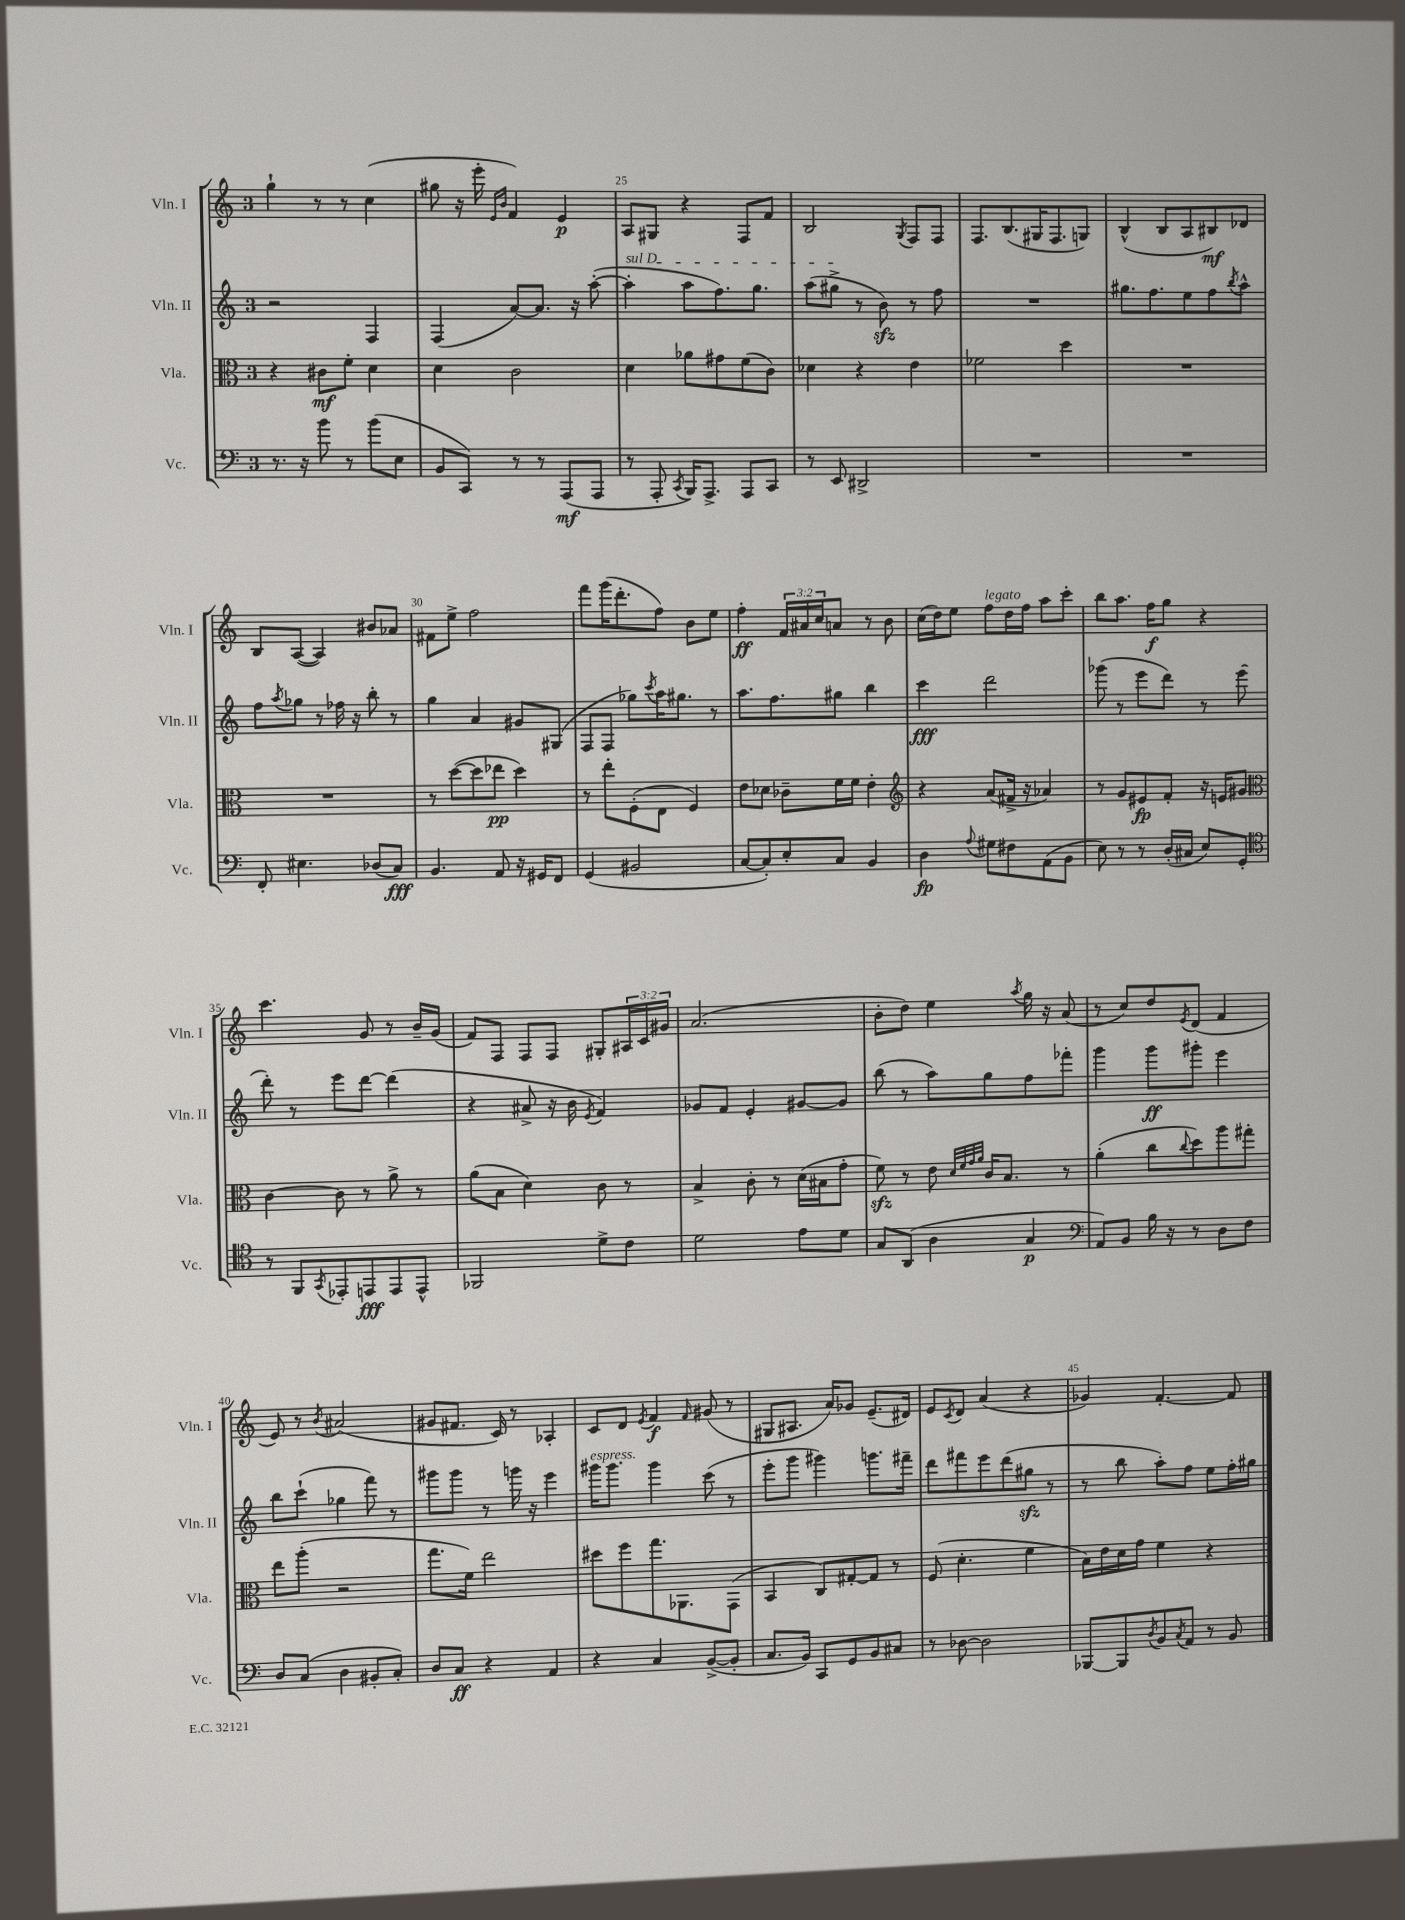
<<
\new StaffGroup <<
\new Staff = "s0" \with { instrumentName = "Vln. I" shortInstrumentName = "Vln. I" } {
    \clef treble \key c \major \once \override Staff.TimeSignature.style = #'single-digit \time 3/4 \override Staff.TupletNumber.text = #tuplet-number::calc-fraction-text
    g''4-! r8 r8 c''4( |
    gis''8 r16 e'''16-. \grace { e'16 b'16 } f'4) e'4\p |
    a8 gis8 r4 f8 f'8 |
    b2 \acciaccatura { g8 } f8 f8 |
    f8. b8.( gis16 f8. g8) |
    b4-^( b8 a8 bis8\mf) des'8 |
    b8 a8~( a4) bis'8 aes'8 |
    fis'8 e''8-> f''2 |
    f'''8 g'''16( d'''8.-. f''8) b'8 e''8 |
    f''4-.\ff \tuplet 3/2 { f'16 ais'16 c''16 } a'8 r8 b'8 |
    c''16( d''16) e''8 f''8^\markup { \italic "legato" } d''16 f''16 a''8 c'''8-. |
    b''8 a''8. f''16\f g''8 r4 |
    c'''4. g'8 r8 b'16-- g'16( |
    f'8) f8 f8 f8 gis8-. \tuplet 3/2 { ais16 c'16 gis'16 } |
    a'2.( |
    b'8-. d''8) e''4 \acciaccatura { a''8 } g''16 r16 a'8( |
    r8 c''8) d''8 \acciaccatura { e'8 } d'8( f'4 |
    e'8) r8 \acciaccatura { b'8 } ais'2( |
    gis'8 fis'8. c'16) r8 aes4-. |
    c'8 d'8 \acciaccatura { e'8 } f'4\f \grace { f'16 } gis'8( r8 |
    gis8 ais8. a'16) ges'8 e'8.--( dis'16) |
    e'8 \acciaccatura { c'8 } d'8 a'4( r4 |
    ges'4) f'4.~-. f'8 \bar "|." |
}
\new Staff = "s1" \with { instrumentName = "Vln. II" shortInstrumentName = "Vln. II" } {
    \clef treble \key c \major \once \override Staff.TimeSignature.style = #'single-digit \time 3/4
    r2 f4 |
    f4( a'8~) a'8. r16 a''8~-.( |
    \once \override TextSpanner.bound-details.left.text = \markup { \italic "sul D" } a''4-.\startTextSpan a''8 f''8.) g''8. |
    a''8( gis''8->\stopTextSpan r8 b'8\sfz) r8 f''8 |
    R2. |
    gis''8. f''8. e''8 f''8 \acciaccatura { b''8 } a''8-^ |
    f''8 \acciaccatura { a''8 } ges''8 r8 fes''16 r16 b''8-. r8 |
    g''4 a'4 gis'8 gis8( |
    f8 f8 ges''8) \acciaccatura { c'''8 } a''16 gis''8. r8 |
    a''8. f''8. gis''8 b''4 |
    c'''4\fff d'''2 |
    ges'''8( r8 e'''8 d'''8) r8 e'''8( |
    d'''8-.) r8 e'''8 d'''8~ d'''4( |
    r4 ais'8-> r16 b'16 \acciaccatura { e'8 } f'4) |
    ges'8 f'8 e'4-. gis'8~ gis'8 |
    b''8( r8 a''8) g''8 f''8 fes'''8-. |
    g'''4 g'''8\ff gis'''8-. e'''4 |
    b''8 c'''8-!( ges''4 f'''8) r8 |
    gis'''8 gis'''8 r8 g'''16 r16 e'''4 |
    gis'''16^\markup { \italic "espress." } gis'''8. gis'''4 c'''8( r8 |
    e'''8-. g'''8 gis'''4) g'''8. fis'''16-- |
    d'''8 fis'''8 e'''8 d'''8( gis''8\sfz r8 |
    r8 b''8 a''8-.) f''8 e''8 f''16-. gis''16 \bar "|." |
}
\new Staff = "s2" \with { instrumentName = "Vla." shortInstrumentName = "Vla." } {
    \clef alto \key c \major \once \override Staff.TimeSignature.style = #'single-digit \time 3/4
    r4 cis'8\mf f'8-. d'4 |
    d'4 c'2 |
    d'4 aes'8 gis'8 f'8( c'8) |
    des'4 r4 e'4 |
    fes'2 d''4 |
    R2. |
    R2. |
    r8 d''8~( d''8 ees''8\pp d''4) |
    r8 e''8-. f8-.( e8 f4) |
    e'8 des'8 ces'8-- f'16 f'16 e'4-. |
    \clef treble r4 a'8( fis'16-> r16 aes'4) |
    r8 g'8 eis'8\fp f'8-. r16 e'16 gis'8 |
    \clef alto c'4~ c'8 r8 a'8-> r8 |
    a'8( b8 d'4) c'8 r8 |
    b4-> c'8-. r8 d'16( bis16 g'8-. |
    f'8\sfz) r8 e'8 \grace { d'32 f'32 g'32 a'32 } c'16 b8. r8 |
    a'4-.( c''8 \appoggiatura { c''8 } d''8) a''8 gis''8-. |
    e''8 a''8-.( r2 |
    g''8. f'16) e''2 |
    dis''8 f''8 g''8. aes,8. g,8( |
    b,4 c8) gis8~-. gis8 r8 |
    f8( d'4.-. f'4 |
    b16) e'16 d'16 g'16 f'4 r4 \bar "|." |
}
\new Staff = "s3" \with { instrumentName = "Vc." shortInstrumentName = "Vc." } {
    \clef bass \key c \major \once \override Staff.TimeSignature.style = #'single-digit \time 3/4
    r8. r16 b'8 r8 b'8( e8 |
    b,8 c,8) r8 r8 a,,8\mf( a,,8 |
    r8 a,,8-. \acciaccatura { c,8 } b,,16) a,,8.-> a,,8 c,8 |
    r8 e,8 dis,2-> |
    R2. |
    R2. |
    f,8-. eis4. des8( c8\fff) |
    b,4. a,8 r16 gis,16 f,8 |
    g,4( bis,2 |
    c8~ c8-.) e8-. c8 b,4 |
    d4\fp \appoggiatura { a8 } gis8 fis8 a,8( b,8 |
    e8) r8 r8 d16-.( cis16 e8) g,8-. |
    \clef tenor r8 f,8 \acciaccatura { g,8 } ees,8-. e,8\fff e,8 e,8-^ |
    fes,2 d'8-> c'8 |
    d'2 e'8 d'8 |
    g8 a,8( a4 g4\p |
    \clef bass a,8) b,8 b16 r16 r8 d8 f8 |
    d8 c8( d4 bis,8-. c8-.) |
    d8 c8\ff r4 a,4 |
    r4 c4 b,8~->( b,8-. |
    c8. b,16) c,8 g,8 b,8 cis8 |
    r8 des8~ des2 |
    bes,,8~ bes,,8 \acciaccatura { d8 } b,8 \acciaccatura { c8 } a,8 r8 b,8 \bar "|." |
}
>>
>>
\layout { \context { \Score currentBarNumber = #23 \override BarNumber.break-visibility = ##(#f #t #t) barNumberVisibility = #(every-nth-bar-number-visible 5) } }
